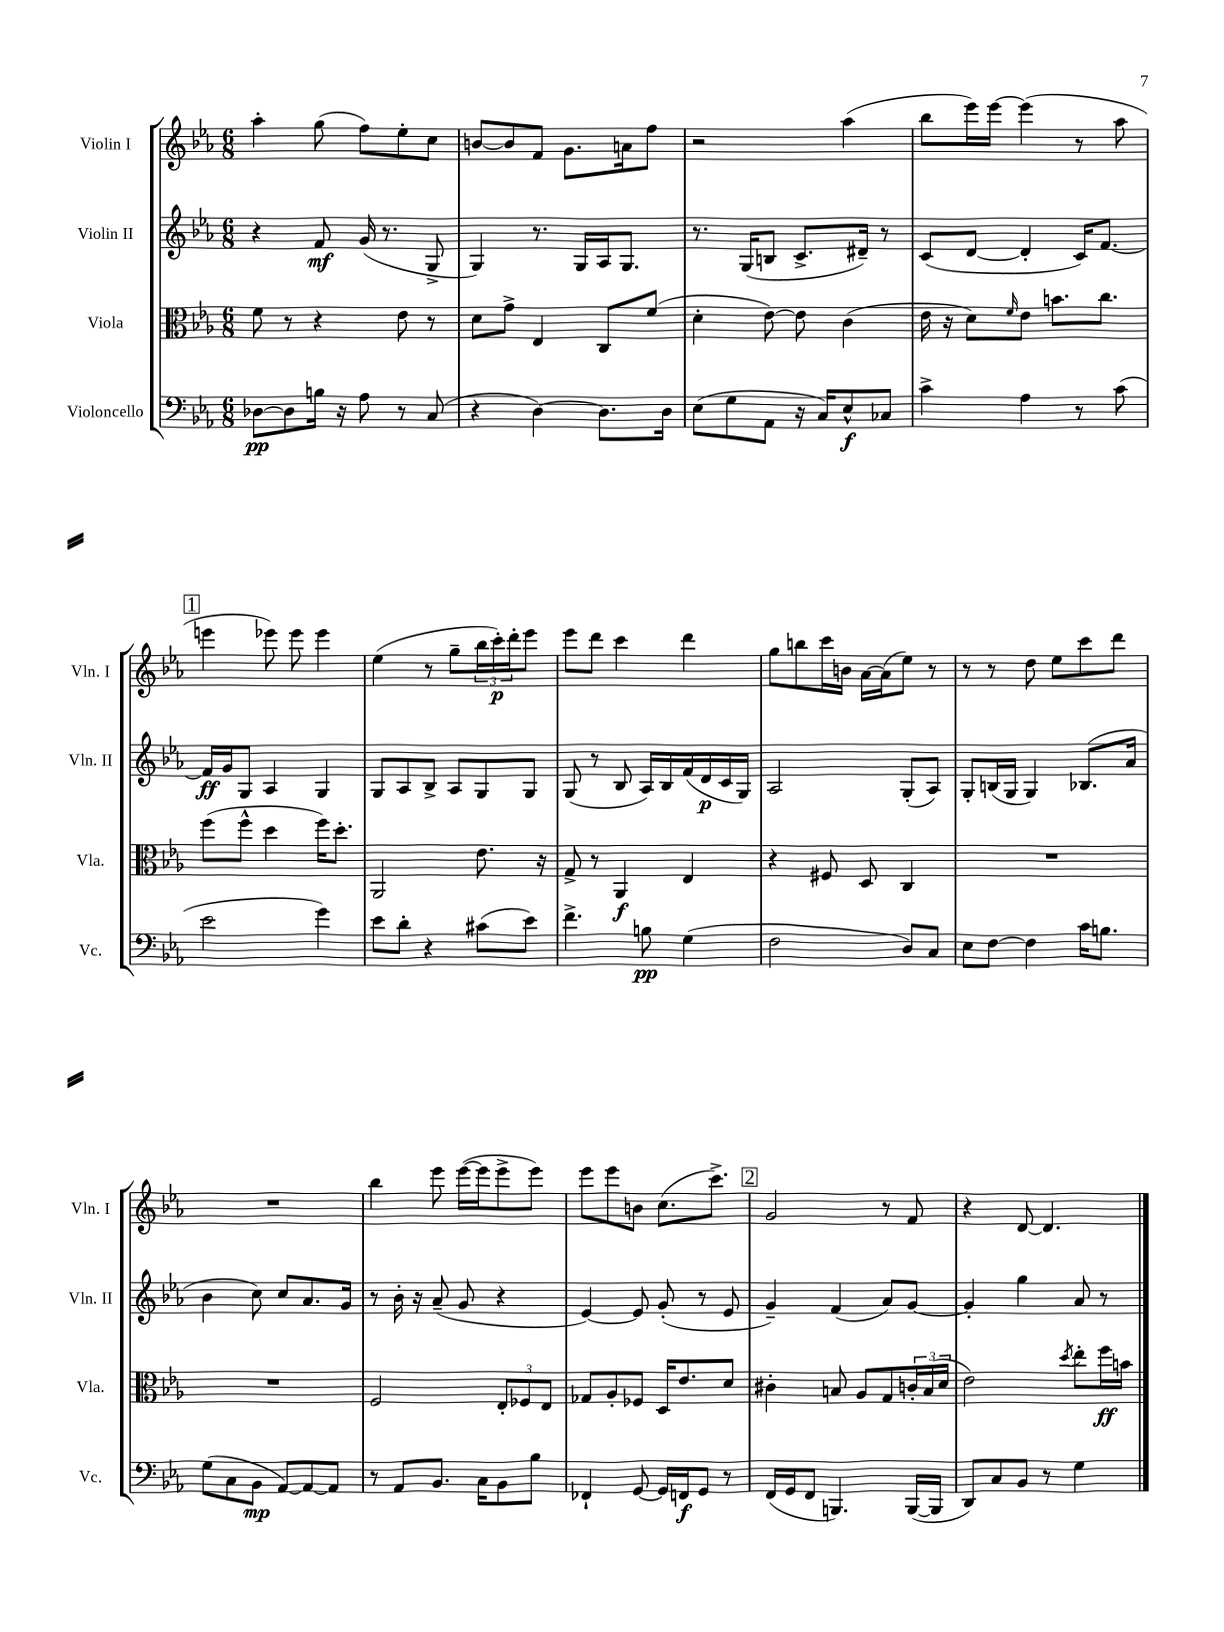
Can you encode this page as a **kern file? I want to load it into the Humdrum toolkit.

**kern	**kern	**kern	**kern
*staff4	*staff3	*staff2	*staff1
*clefF4	*clefC3	*clefG2	*clefG2
*k[b-e-a-]	*k[b-e-a-]	*k[b-e-a-]	*k[b-e-a-]
*M6/8	*M6/8	*M6/8	*M6/8
[8D-\L	8f\	4r	4aa-'\
8D-\]	8r	.	.
16B\Jk	4r	8f/	(8gg\
16r	.	.	.
8A-\	.	(16g/	8ff\L)
.	.	8.r	.
8r	8e-\	.	8ee-'\
(8C/	8r	8G^/	8cc\J
=	=	=	=
4r	8d\L	4G/)	[8b/L
.	8g^\J	.	8b/]
[4D\)	4E-/	8.r	8f/J
.	.	.	8.g\L
.	.	16G/LL	.
8.D\]L	8C/L	16A-/J	.
.	.	8.G/J	16a\k
.	(8f/J	.	8ff\J
16D\Jk	.	.	.
=	=	=	=
(8E-\L	4d'\	8.r	2r
8G\	.	.	.
.	.	(16G/LK	.
8AA-\J	[8e-\)	8B/J	.
16r	8e-\]	8.c^/L	.
16C/LK)	.	.	.
8E-^^/	(4c\	.	(4aa-\
.	.	16d#~/Jk)	.
8C-/J	.	8r	.
=	=	=	=
4c^\	16e-\	(8c/L	8bb-\L
.	16r	.	.
.	8d\L)	[8d/J	16eee-\L)
.	.	.	[16eee-\JJ
.	16qqf/	.	.
4A-\	8e-\J	4d'/]	(4eee-\]
.	8.b\L	.	.
8r	.	16c/LK)	8r
.	8.cc\J	[8.f/J	.
(8c\	.	.	8aa-\
=	=	=	=
2e-\	(8ff\L	16f/]LL	4eee\
.	.	16g/J	.
.	8ff^^\J	8G/J	.
.	4dd\	4A-/	8eee-\)
.	.	.	8eee-\
4g\)	16ff\LK)	4G/	4eee-\
.	8.dd'\J	.	.
=	=	=	=
8e-\L	2AA-/	8G/L	(4ee-\
8d'\J	.	8A-/	.
4r	.	8B-^/J	8r
.	.	8A-/L	8gg~\L
(8c#\L	8.e-\	8G/	24bb-\L
.	.	.	24ccc'\)
.	.	.	24ddd'\J
8e-\J)	.	8G/J	8eee-\J
.	16r	.	.
=	=	=	=
4.f^\	8G^/	(8G/	8eee-\L
.	8r	8r	8ddd\J
.	4AA-/	8B-/	4ccc\
8B\	.	16A-/LL)	.
.	.	16B-/	.
(4G\	4E-/	(16f/	4ddd\
.	.	16d/	.
.	.	16c/	.
.	.	16G/JJ)	.
=	=	=	=
2F\	4r	2A-/	8gg\L
.	.	.	8bb\
.	8F#/	.	16ccc\L
.	.	.	16b\JJ
.	8D/	.	[16a-\LL
.	.	.	(16a-\]J
8D/L)	4C/	(8G'/L	8ee-\J)
8C/J	.	8A-/J)	8r
=	=	=	=
8E-\L	2.r	8G'/L	8r
[8F\J	.	(16B/L	8r
.	.	16G/JJ	.
4F\]	.	4G/)	8dd\
.	.	.	8ee-\L
16c\LK	.	(8.B-/L	8ccc\
8.B\J	.	.	.
.	.	.	8ddd\J
.	.	16a-/Jk	.
=	=	=	=
(8G\L	2.r	4b-\	2.r
8C\	.	.	.
8BB-\J	.	8cc\)	.
[8AA-/L)	.	8cc/L	.
8AA-/_	.	8.a-/	.
8AA-/]J	.	.	.
.	.	16g/Jk	.
=	=	=	=
8r	2F/	8r	4bb-\
8AA-/L	.	16b-'\	.
.	.	16r	.
8.BB-/J	.	(8a-~/	8eee-\
.	.	8g/	([16eee-\LL
16C\LK	.	.	16eee-\]J
8BB-\	12E-'/L	4r	8eee-^\
.	12F-/	.	.
8B-\J	.	.	8eee-\J)
.	12E-/J	.	.
=	=	=	=
4FF-`/	8G-/L	[4e-/)	8eee-\L
.	8A-'/	.	8eee-\
[8GG/	8F-/J	8e-/]	8b\J
16GG/]LL	16D/LK	(8g'/	(8.cc\L
16FF/J	8.e-/	.	.
8GG/J	.	8r	.
.	.	.	8.ccc^\J)
8r	8d/J	8e-/	.
=	=	=	=
(16FF/LL	4c#'\	4g~/)	2g/
16GG/J	.	.	.
8FF/J	.	.	.
4.BBB/)	8B/	(4f/	.
.	8A-/L	.	.
.	8G/	8a-/L)	8r
([16BBB/LL	24c'/L	[8g/J	8f/
.	(24B/	.	.
16BBB/]JJ	.	.	.
.	24d/JJ	.	.
=	=	=	=
8DD/L)	2e-\)	4g'/]	4r
8C/	.	.	.
8BB-/J	.	4gg\	[8d/
8r	.	.	4.d/]
.	8qdd/	.	.
4G\	8ee-'\L	8a-/	.
.	16ff\L	8r	.
.	16b\JJ	.	.
==	==	==	==
*-	*-	*-	*-
